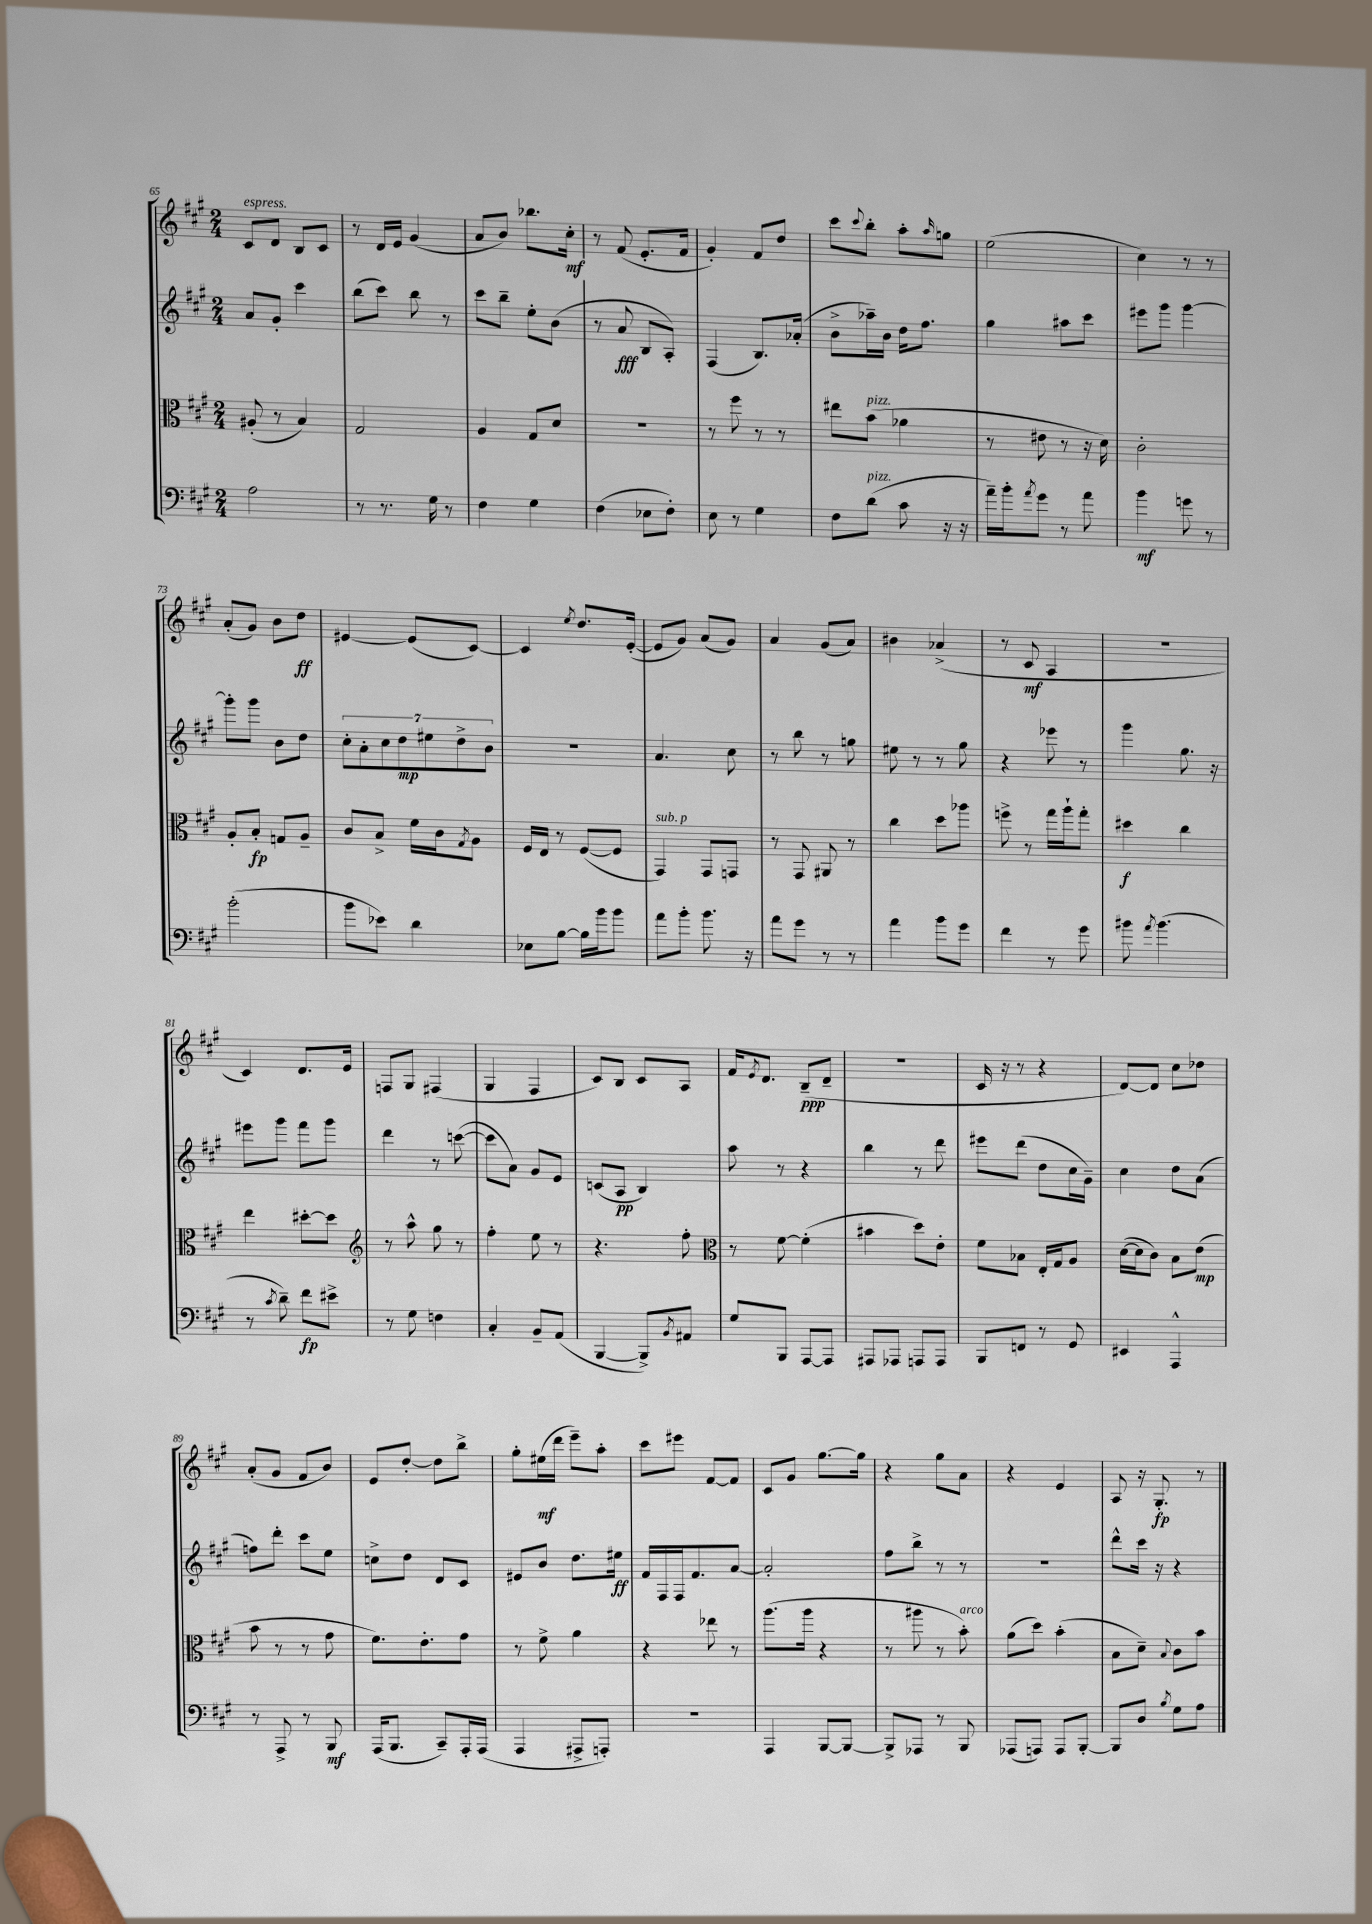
<<
\new StaffGroup <<
\new Staff = "s0" {
    \clef treble \key a \major \numericTimeSignature \time 2/4
    cis'8^\markup { \italic "espress." } d'8 b8 cis'8 |
    r8 d'16 e'16 gis'4( |
    a'8 b'8) bes''8. cis''16-.\mf |
    r8 fis'8( e'8.-. fis'16 |
    gis'4-.) fis'8 d''8 |
    cis'''8 \appoggiatura { cis'''8 } b''8-. a''8-. \grace { a''16 } g''8 |
    e''2( |
    cis''4) r8 r8 |
    a'8-.( gis'8) b'8 d''8\ff |
    eis'4~ eis'8( cis'8~) |
    cis'4 \acciaccatura { e''8 } d''8. e'16~-.( |
    e'8 gis'8) a'8( gis'8) |
    a'4 gis'8( a'8) |
    bis'4 aes'4->( |
    r8 cis'8\mf a4 |
    r2 |
    cis'4) d'8. e'16 |
    f8 gis8 fis4( |
    gis4 fis4 |
    cis'8) b8 cis'8 a8 |
    fis'16 \acciaccatura { e'8 } d'8. b8--\ppp( d'8-- |
    R2 |
    cis'16 r16 r8 r4 |
    d'8~) d'8 cis''8 des''8 |
    a'8-.( gis'8 fis'8 b'8) |
    e'8 d''8~-. d''8 b''8-> |
    gis''8-. eis''16\mf( d'''16 e'''8--) a''8-. |
    cis'''8 eis'''8 fis'8~ fis'8 |
    cis'8 gis'8 gis''8.~ gis''16 |
    r4 gis''8 a'8 |
    r4 e'4 |
    a8 r16 gis8.-.\fp r8 \bar "|." |
}
\new Staff = "s1" {
    \clef treble \key a \major \numericTimeSignature \time 2/4
    a'8 gis'8-. cis'''4 |
    b''8( cis'''8) b''8 r8 |
    cis'''8 b''8-- e''8-. b'8( |
    r8 a'8\fff b8 a8-.) |
    fis4( b8.) aes'16-.( |
    b'8-> aes''16--) b'16 d''16 fis''8. |
    gis''4 ais''8 cis'''8 |
    eis'''8 gis'''8 gis'''4~ |
    gis'''8-. gis'''8 b'8 d''8 |
    \tuplet 7/4 { cis''8-. a'8-. cis''8 d''8\mp eis''8 d''8-> b'8 } |
    R2 |
    a'4. cis''8 |
    r8 b''8 r8 g''8 |
    eis''8 r8 r8 gis''8 |
    r4 ees'''8 r8 |
    gis'''4 gis''8. r16 |
    eis'''8 gis'''8 fis'''8 gis'''8 |
    d'''4 r8 c'''8~( |
    c'''8 a'8) gis'8 e'8 |
    c'8( a8\pp b4) |
    a''8 r8 r4 |
    b''4 r8 d'''8 |
    eis'''8 d'''8( d''8 cis''16 gis'16--) |
    cis''4 d''8 a'8( |
    f''8) d'''8-. cis'''8 e''8 |
    c''8-> d''8 d'8 cis'8 |
    eis'8 b'8 d''8. eis''16\ff |
    fis'16 fis16 fis16 fis'8. a'8~ |
    a'2-. |
    fis''8 b''8-> r8 r8 |
    R2 |
    d'''8-^ cis'''16 r16 r4 \bar "|." |
}
\new Staff = "s2" {
    \clef alto \key a \major \numericTimeSignature \time 2/4
    ais8-.( r8 b4) |
    gis2 |
    a4 gis8 d'8 |
    R2 |
    r8 fis''8 r8 r8 |
    eis''8 b'8^\markup { \italic "pizz." }( aes'4 |
    r8 eis'8 r8 r16 d'16) |
    cis'2-. |
    a8-. b8-.\fp g8 a8-- |
    cis'8 b8-> fis'16 cis'16 \acciaccatura { gis8 } a8 |
    fis16 e16 r8 fis8~( fis8 |
    gis,4^\markup { \italic "sub. p" }) gis,8 g,8 |
    r8 gis,8 ais,8 r8 |
    cis''4 d''8 aes''8 |
    f''8-> r8 gis''16 a''16-! gis''8-. |
    dis''4\f cis''4 |
    e''4 dis''8~-. dis''8 |
    \clef treble r8 a''8-^ gis''8 r8 |
    fis''4-. e''8 r8 |
    r4. fis''8-. |
    \clef alto r8 fis'8~ fis'4-.( |
    bis'4 d''8) e'8-. |
    fis'8 bes8 e16-. gis16 a8 |
    d'16~( d'16 cis'8) b8 e'8\mp( |
    b'8 r8 r8 gis'8 |
    fis'8.) e'8.-. gis'8 |
    r8 fis'8-> a'4 |
    r4 ees''8 r8 |
    a''8.( a''16 r4 |
    r8 ais''8 r8 b'8-.^\markup { \italic "arco" }) |
    a'8( d''8) b'4-.( |
    b8 d'8--) \appoggiatura { b8 } cis'8 b'8 \bar "|." |
}
\new Staff = "s3" {
    \clef bass \key a \major \numericTimeSignature \time 2/4
    a2 |
    r8 r8. gis16 r8 |
    fis4 gis4 |
    fis4( ees8 fis8-.) |
    e8 r8 gis4 |
    fis8 d'8^\markup { \italic "pizz." }( cis'8 r16 r16 |
    a'16--) b'16-. \acciaccatura { a'8 } gis'8 r8 a'8 |
    b'4\mf g'8 r8 |
    b'2-.( |
    b'8 ees'8) d'4 |
    ees8 b8~ b16 b'16 b'8 |
    a'8 b'8-. b'8. r16 |
    a'8 gis'8 r8 r8 |
    a'4 b'8 gis'8 |
    fis'4 r8 gis'8 |
    bis'8 \acciaccatura { a'8 } bis'4.( |
    r8 \acciaccatura { cis'8 } d'8--) fis'8\fp eis'8-> |
    r8 gis8 f4 |
    cis4-. b,8-- a,8( |
    b,,4~ b,,8->) \acciaccatura { b,8 } ais,8 |
    gis8 b,,8 a,,8~ a,,8 |
    ais,,8 aes,,8 a,,8 a,,8 |
    b,,8 f,8 r8 gis,8 |
    eis,4 a,,4-^ |
    r8 a,,8-> r8 b,,8\mf |
    a,,16( b,,8. cis,8--) a,,16-. a,,16( |
    a,,4 ais,,8-> a,,8-.) |
    r2 |
    a,,4 b,,8~ b,,8~ |
    b,,8-> aes,,8 r8 b,,8 |
    aes,,8( a,,8) a,,8 b,,8~-. |
    b,,8 d8 \acciaccatura { b8 } gis8 a8 \bar "|." |
}
>>
>>
\layout { \context { \Score currentBarNumber = #65 } }
